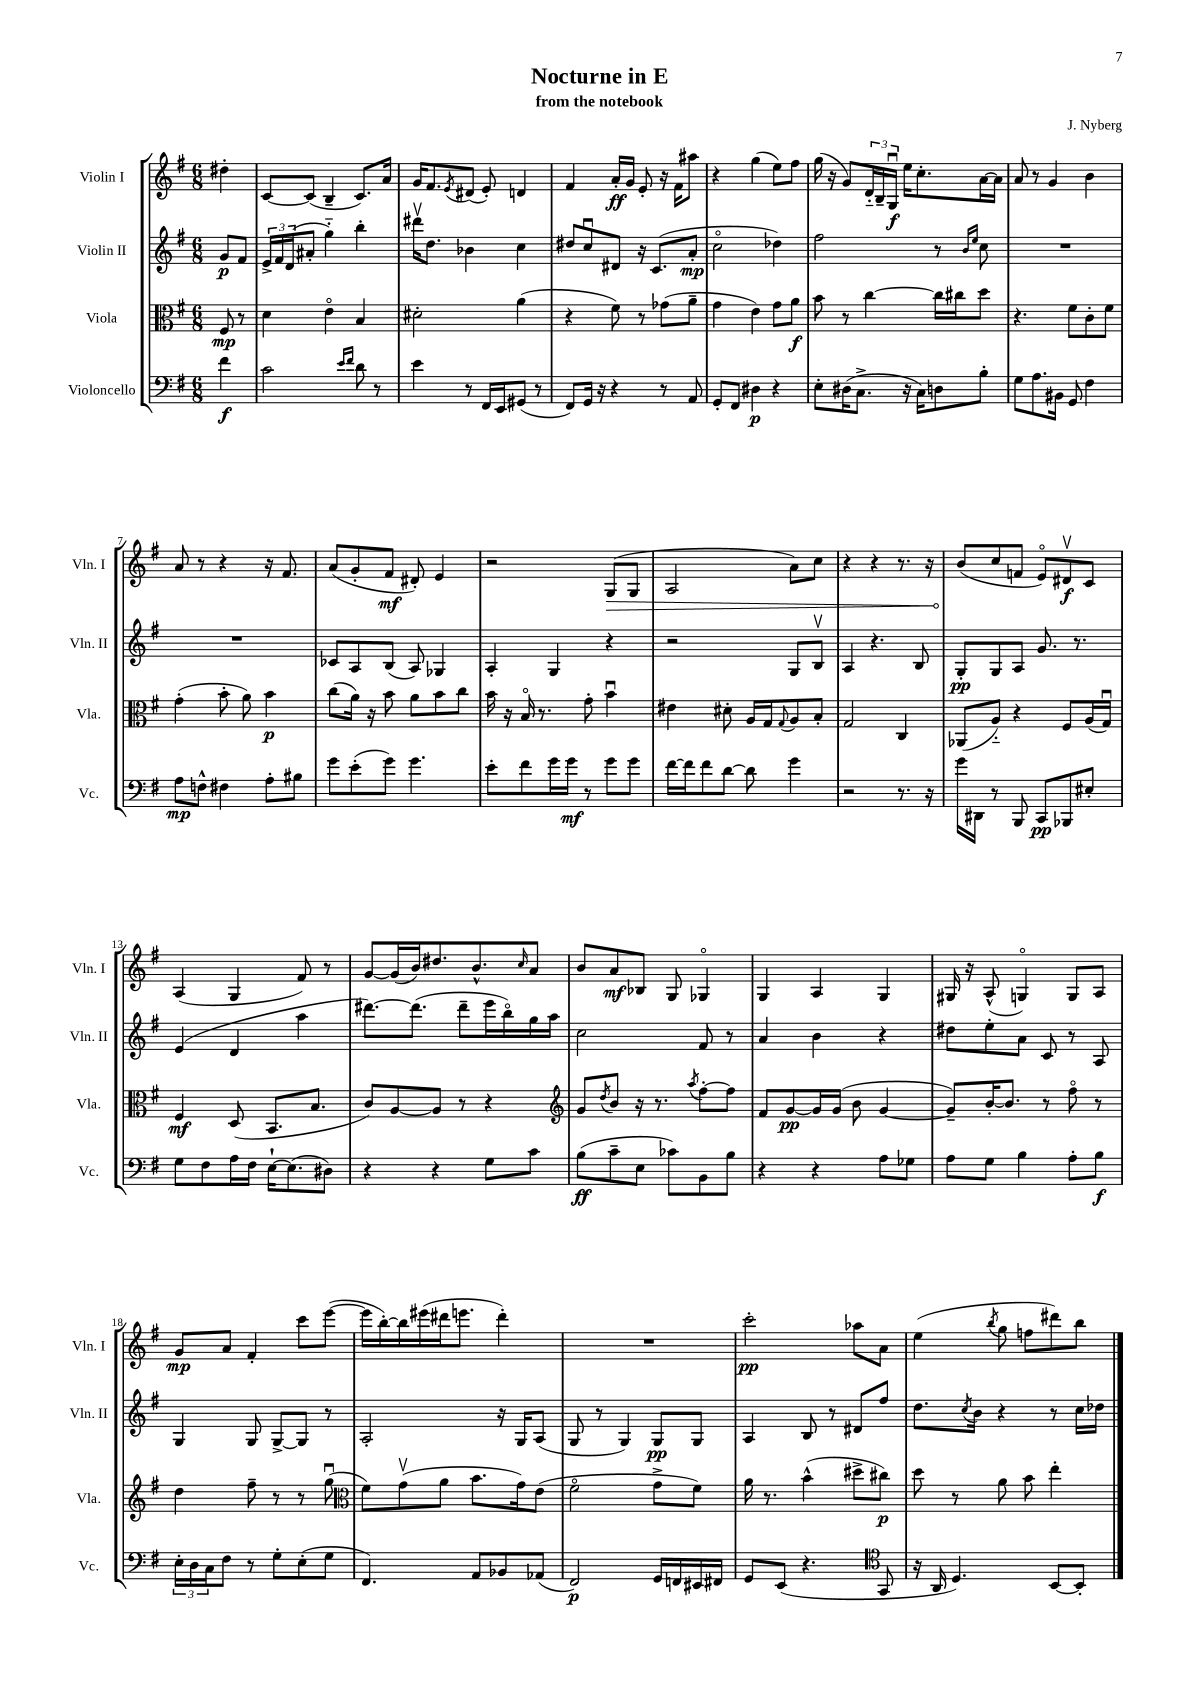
\header { title = "Nocturne in E" composer = "J. Nyberg" subtitle = "from the notebook" }
<<
\new StaffGroup <<
\new Staff = "s0" \with { instrumentName = "Violin I" shortInstrumentName = "Vln. I" } {
    \clef treble \key g \major \numericTimeSignature \time 6/8 \partial 4
    dis''4-. |
    c'8~ c'8( b4-- c'8.) a'16 |
    g'16 fis'8. \acciaccatura { e'8 } dis'8( e'8-.) d'4 |
    fis'4 a'16-.\ff g'16 e'8-. r16 fis'16 ais''8 |
    r4 g''4( e''8) fis''8 |
    g''16( r16 g'8) \tuplet 3/2 { d'16-_ b16-- g16\downbow\f } e''16 c''8.-. a'16~ a'16 |
    a'8 r8 g'4 b'4 |
    a'8 r8 r4 r16 fis'8. |
    a'8( g'8-. fis'8\mf dis'8-.) e'4 |
    r2 \once \override Hairpin.circled-tip = ##t g8\>( g8 |
    a2 a'8) c''8 |
    r4 r4 r8. r16 |
    b'8\!( c''8 f'8 e'8\flageolet) dis'8\upbow\f c'8 |
    a4( g4 fis'8) r8 |
    g'8~ g'16( b'16) dis''8. b'8.-^ \grace { c''16 } a'8 |
    b'8 a'8\mf bes8 g8 ges4\flageolet |
    g4 a4 g4 |
    gis16 r16 a8-^( g4\flageolet) g8 a8 |
    g'8\mp a'8 fis'4-. c'''8 e'''8~( |
    e'''16 b''16~-.) b''16 eis'''16( dis'''16 e'''8. dis'''4-.) |
    R2. |
    c'''2-.\pp aes''8 a'8 |
    e''4( \acciaccatura { b''8 } g''8 f''8 dis'''8) b''8 \bar "|." |
}
\new Staff = "s1" \with { instrumentName = "Violin II" shortInstrumentName = "Vln. II" } {
    \clef treble \key g \major \numericTimeSignature \time 6/8 \partial 4
    g'8\p fis'8 |
    \tuplet 3/2 { e'16-> fis'16 d'16( } ais'8-. g''4-_) b''4-. |
    dis'''16\upbow d''8. bes'4 c''4 |
    dis''8 c''8\downbow dis'8 r16 c'8.( a'8-.\mp |
    c''2\flageolet des''4) |
    fis''2 r8 \grace { b'16 e''16 } c''8 |
    R2. |
    R2. |
    ces'8 a8 b8( a8) ges4 |
    a4-. g4 r4 |
    r2 g8 b8\upbow |
    a4 r4. b8 |
    g8-.\pp g8 a8 g'8. r8. |
    e'4( d'4 a''4 |
    dis'''8.~) dis'''8.( dis'''8-- e'''16 b''16\flageolet) g''16 a''16 |
    c''2 fis'8 r8 |
    a'4 b'4 r4 |
    dis''8 e''8-. a'8 c'8 r8 a8 |
    g4 g8 g8~-> g8 r8 |
    a2-. r16 g16 a8( |
    g8 r8 g4) g8\pp g8 |
    a4 b8 r8 dis'8 fis''8 |
    d''8. \acciaccatura { c''8 } b'16 r4 r8 c''16 des''16 \bar "|." |
}
\new Staff = "s2" \with { instrumentName = "Viola" shortInstrumentName = "Vla." } {
    \clef alto \key g \major \numericTimeSignature \time 6/8 \partial 4
    fis8\mp r8 |
    d'4 e'4\flageolet b4 |
    dis'2-. a'4( |
    r4 fis'8) r8 ges'8( a'8-- |
    g'4 e'4) g'8 a'8\f |
    b'8 r8 c''4~ c''16 cis''16 d''8 |
    r4. fis'8 c'8-. fis'8 |
    g'4-.( b'8-. a'8) b'4\p |
    c''8( a'16) r16 b'8 a'8 b'8 c''8 |
    b'16 r16 b16\flageolet r8. g'8-. b'4\downbow |
    eis'4 dis'8-. a16 g16 \appoggiatura { g8 } a8 b8-. |
    g2 c4 |
    aes,8( a8-_) r4 fis8 a16( g16\downbow) |
    fis4\mf d8( b,8. b8. |
    c'8) a8~ a8 r8 r4 |
    \clef treble g'8 \acciaccatura { d''8 } b'8 r16 r8. \acciaccatura { a''8 } fis''8~-. fis''8 |
    fis'8 g'8~\pp g'16 g'16( b'8 g'4~ |
    g'8--) b'16~-. b'8. r8 fis''8\flageolet r8 |
    d''4 fis''8-- r8 r8 g''8\downbow( |
    \clef alto fis'8) g'8\upbow( a'8 b'8. g'16) e'8( |
    fis'2\flageolet g'8-> fis'8) |
    a'16 r8. b'4-^( dis''8-> cis''8\p) |
    d''8 r8 a'8 b'8 e''4-. \bar "|." |
}
\new Staff = "s3" \with { instrumentName = "Violoncello" shortInstrumentName = "Vc." } {
    \clef bass \key g \major \numericTimeSignature \time 6/8 \partial 4
    fis'4\f |
    c'2 \grace { e'16 fis'16 } d'8 r8 |
    e'4 r8 fis,16 e,16 gis,8( r8 |
    fis,8) g,16 r16 r4 r8 a,8 |
    g,8-. fis,8 dis4\p r4 |
    e8-. dis16( c8.-> r16 c16) d8 b8-. |
    g8 a8. bis,16 g,8 fis4 |
    a8\mp f8-^ fis4 a8-. bis8 |
    g'8 e'8-.( g'8) g'4. |
    e'8-. fis'8 g'16 g'16\mf r8 g'8 g'8 |
    fis'16~ fis'16 fis'8 d'8~ d'8 g'4 |
    r2 r8. r16 |
    g'16 dis,16 r8 b,,8 c,8\pp bes,,8 eis8-. |
    g8 fis8 a16 fis16 e16~-! e8.( dis8) |
    r4 r4 g8 c'8 |
    b8\ff( c'8-- e8 ces'8) b,8 b8 |
    r4 r4 a8 ges8 |
    a8 g8 b4 a8-. b8\f |
    \tuplet 3/2 { e16-. d16 c16 } fis8 r8 g8-. e8-.( g8 |
    fis,4.) a,8 bes,8 aes,8( |
    fis,2\p) g,16 f,16 eis,16 fis,16 |
    g,8 e,8( r4. \clef tenor g,8 |
    r16 a,16 d4.) b,8~ b,8-. \bar "|." |
}
>>
>>
